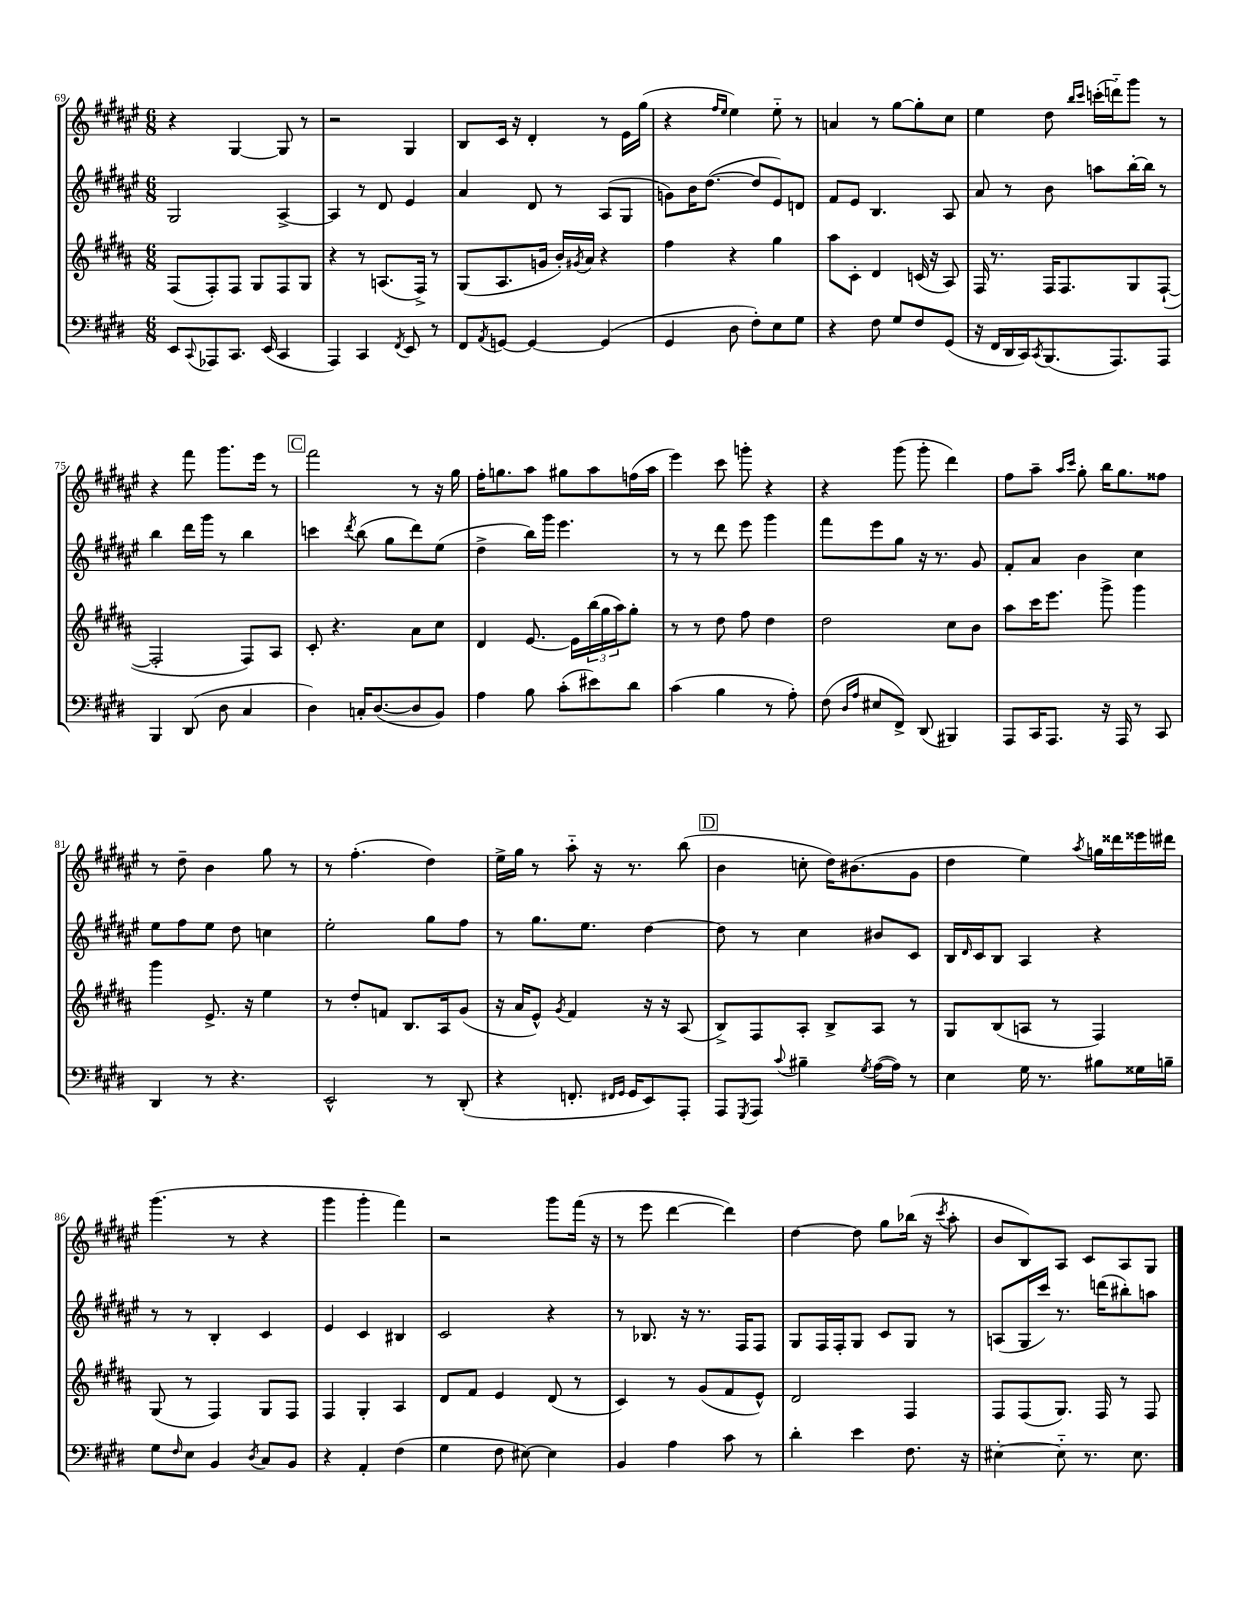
<<
\new StaffGroup <<
\new Staff = "s0" {
    \clef treble \key fis \major \numericTimeSignature \time 6/8
    r4 gis4~ gis8 r8 |
    r2 gis4 |
    b8 cis'16 r16 dis'4-. r8 eis'16 gis''16( |
    r4 \grace { fis''16 eis''16 } eis''4) eis''8-_ r8 |
    a'4 r8 gis''8~ gis''8-. cis''8 |
    eis''4 dis''8 \grace { b''16 cis'''16 } c'''16-.( d'''16-_) gis'''8 r8 |
    r4 fis'''8 gis'''8. eis'''16 r8 |
    \mark \markup { \box "C" } fis'''2 r8 r16 gis''16 |
    fis''16-. g''8. ais''8 gis''8 ais''8 f''16( ais''16 |
    eis'''4) cis'''8 g'''8-. r4 |
    r4 gis'''8( gis'''8-. dis'''4) |
    fis''8 ais''8-- \grace { ais''16 cis'''16 } gis''8-. b''16 gis''8. fisis''8 |
    r8 dis''8-- b'4 gis''8 r8 |
    r8 fis''4.-.( dis''4) |
    eis''16-> gis''16 r8 ais''8-_ r16 r8. b''8( |
    \mark \markup { \box "D" } b'4 c''8-. dis''16) bis'8.( gis'8 |
    dis''4 eis''4) \acciaccatura { ais''8 } g''16 disis'''16 eisis'''16 dis'''16 |
    gis'''4.( r8 r4 |
    gis'''4 gis'''4-. fis'''4) |
    r2 gis'''8 fis'''16( r16 |
    r8 eis'''8 dis'''4~ dis'''4) |
    dis''4~ dis''8 gis''8 bes''16( r16 \acciaccatura { cis'''8 } ais''8-. |
    b'8 b8) ais8 cis'8 ais8 gis8 \bar "|." |
}
\new Staff = "s1" {
    \clef treble \key fis \major \numericTimeSignature \time 6/8
    gis2 ais4~-> |
    ais4 r8 dis'8 eis'4 |
    ais'4 dis'8 r8 ais8( gis8 |
    g'8) b'16 dis''8.~( dis''8 eis'8) d'8 |
    fis'8 eis'8 b4. ais8 |
    ais'8 r8 b'8 a''8 b''16~-. b''16 r8 |
    b''4 dis'''16 gis'''16 r8 b''4 |
    \mark \markup { \box "C" } c'''4 \acciaccatura { dis'''8 } b''8( gis''8 dis'''8) eis''8( |
    dis''4-> b''16) gis'''16 eis'''4. |
    r8 r8 dis'''8 eis'''8 gis'''4 |
    fis'''8 eis'''8 gis''8 r16 r8. gis'8 |
    fis'8-. ais'8 b'4 cis''4 |
    eis''8 fis''8 eis''8 dis''8 c''4 |
    eis''2-. gis''8 fis''8 |
    r8 gis''8. eis''8. dis''4~ |
    \mark \markup { \box "D" } dis''8 r8 cis''4 bis'8 cis'8 |
    b16 \grace { dis'16 } cis'16 b8 ais4 r4 |
    r8 r8 b4-. cis'4 |
    eis'4 cis'4 bis4 |
    cis'2 r4 |
    r8 bes8. r16 r8. fis16 fis8 |
    gis8 fis16 fis16-. gis8 cis'8 gis8 r8 |
    a8( gis16 cis'''16) r8. d'''16( bis''8-.) a''8 \bar "|." |
}
\new Staff = "s2" {
    \clef treble \key b \major \numericTimeSignature \time 6/8
    fis8( fis8-.) fis8 gis8 fis8 gis8 |
    r4 r8 a8.( fis16->) r8 |
    gis8( ais8. g'16 b'16-.) \acciaccatura { gis'8 } ais'16 r4 |
    fis''4 r4 gis''4 |
    ais''8 cis'8-. dis'4 c'16( r16 ais8) |
    fis16 r8. fis16 fis8. gis8 fis8~-!( |
    fis2-. fis8) ais8 |
    \mark \markup { \box "C" } cis'8-. r4. ais'8 cis''8 |
    dis'4 e'8.~ e'16 \tuplet 3/2 { b''16( gis''16 ais''16) } gis''8-. |
    r8 r8 dis''8 fis''8 dis''4 |
    dis''2 cis''8 b'8 |
    ais''8 cis'''16 e'''8. gis'''8-> gis'''4 |
    gis'''4 e'8.-> r16 e''4 |
    r8 dis''8-. f'8 b8. ais16 gis'8( |
    r16 ais'16 e'8-^) \acciaccatura { gis'8 } fis'4 r16 r16 ais8( |
    \mark \markup { \box "D" } b8->) fis8 ais8-. b8-> ais8 r8 |
    gis8 b8( a8 r8 fis4) |
    gis8( r8 fis4) gis8 fis8 |
    fis4 gis4-. ais4 |
    dis'8 fis'8 e'4 dis'8( r8 |
    cis'4) r8 gis'8( fis'8 e'8-^) |
    dis'2 fis4 |
    fis8 fis8( gis8.) fis16 r8 fis8 \bar "|." |
}
\new Staff = "s3" {
    \clef bass \key e \major \numericTimeSignature \time 6/8
    e,8 \appoggiatura { cis,8 } aes,,8 cis,8. e,16( cis,4 |
    a,,4) cis,4 \acciaccatura { fis,8 } e,8 r8 |
    fis,8 \acciaccatura { a,8 } g,8~ g,4~ g,4( |
    gis,4 dis8 fis8-.) e8 gis8 |
    r4 fis8 gis8 fis8 gis,8( |
    r16 fis,16 dis,16 cis,16) \acciaccatura { cis,8 } b,,8.( a,,8.) a,,8 |
    b,,4 dis,8( dis8 cis4 |
    \mark \markup { \box "C" } dis4) c16-. dis8.~( dis8 b,8) |
    a4 b8 cis'8-.( eis'8) dis'8 |
    cis'4( b4 r8 a8-.) |
    fis8( \grace { dis16 a16 } eis8 fis,8->) dis,8( bis,,4) |
    a,,8 cis,16 a,,8. r16 a,,16 r8 cis,8 |
    dis,4 r8 r4. |
    e,2-^ r8 dis,8-.( |
    r4 f,8.-. \grace { fis,16 gis,16 } gis,16 e,8) a,,8-. |
    \mark \markup { \box "D" } a,,8 \acciaccatura { gis,,8 } a,,8 \appoggiatura { cis'8 } bis4-- \acciaccatura { gis8 } a16~( a16) r8 |
    e4 gis16 r8. bis8 gisis16 b16-- |
    gis8 \grace { fis16 } e8 b,4 \acciaccatura { dis8 } cis8 b,8 |
    r4 a,4-. fis4( |
    gis4 fis8 eis8~) eis4 |
    b,4 a4 cis'8 r8 |
    dis'4-. e'4 fis8. r16 |
    eis4~-. eis8-_ r8. eis8. \bar "|." |
}
>>
>>
\layout { \context { \Score currentBarNumber = #69 } }
